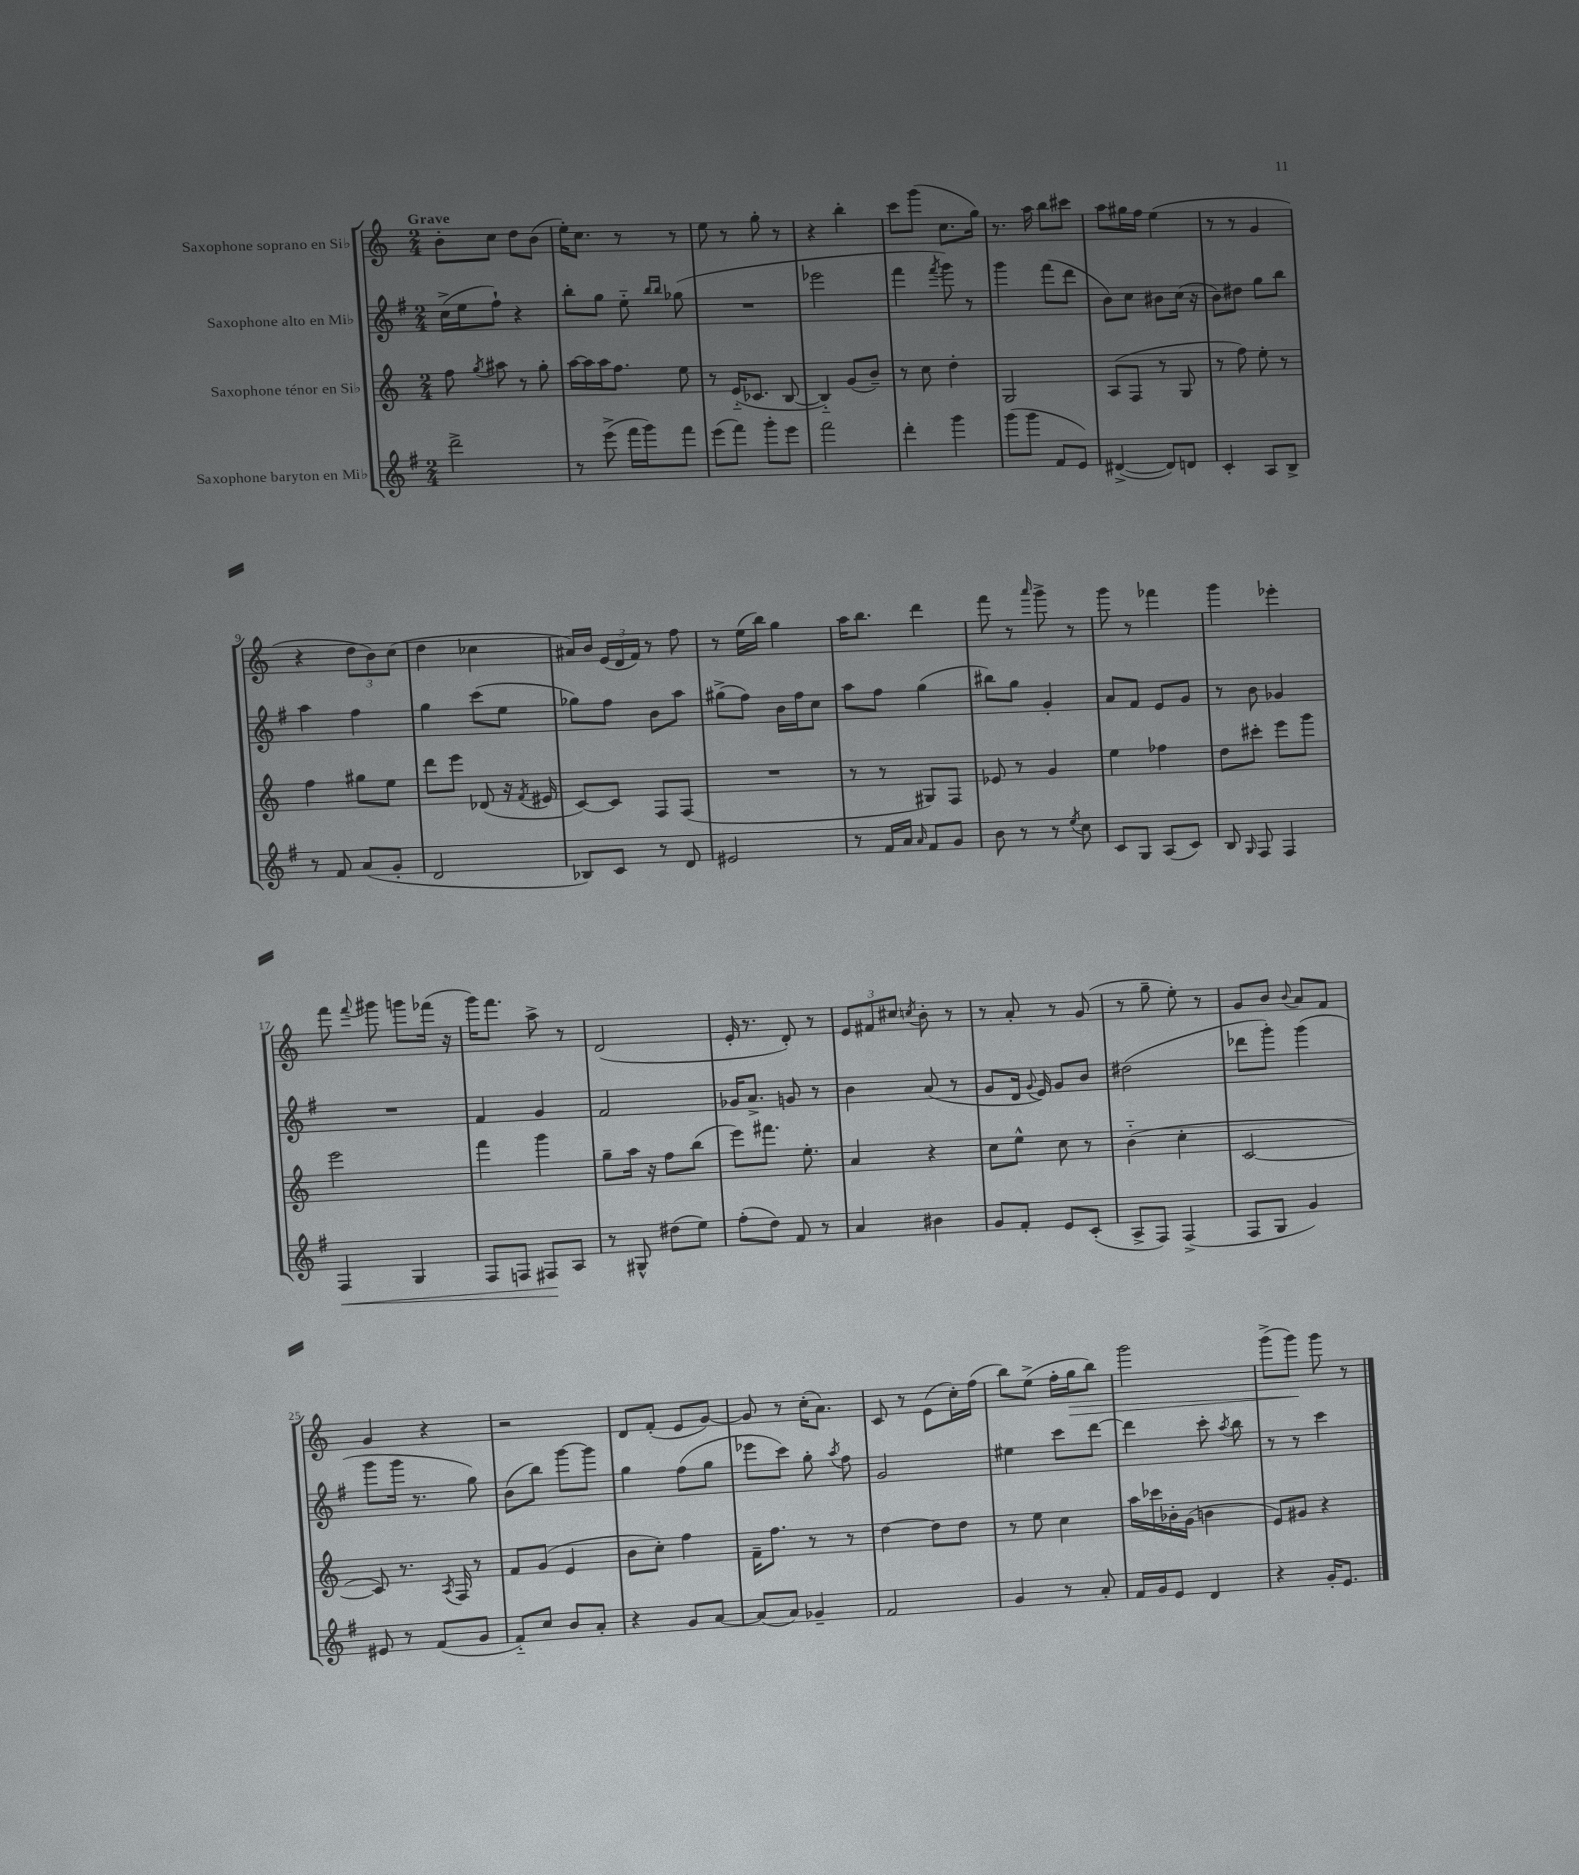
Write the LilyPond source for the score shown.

<<
\new StaffGroup <<
\new Staff = "s0" \with { instrumentName = "Saxophone soprano en Sib" } {
    \clef treble \key c \major \numericTimeSignature \time 2/4 \tempo "Grave"
    \autoBeamOff b'8[-. c''8] d''8[ b'8]( |
    e''16[-.) c''8.] r8 r8 |
    e''8 r8 g''8-. r8 |
    r4 b''4-. |
    c'''8[ g'''8]( c''8.[ g''16]) |
    r8. a''16 b''8[ cis'''8] |
    a''8[ gis''16 f''16] e''4( |
    r8 r8 g'4 |
    r4 \tuplet 3/2 { d''8[ b'8) c''8]( } |
    d''4 ces''4 |
    ais'16[) b'16] \tuplet 3/2 { e'16[( d'16 f'16]) } r8 f''8 |
    r8 e''16[( b''16]) g''4 |
    a''16[ b''8.] d'''4 |
    f'''8 r8 \grace { a'''16 } g'''8-> r8 |
    g'''8 r8 fes'''4 |
    g'''4 ees'''4-. |
    f'''8 \appoggiatura { f'''8 } gis'''8 g'''8[ fes'''16]( r16 |
    g'''16[) f'''8.] a''8-> r8 |
    d'2( |
    e'16-. r8. d'8-.) r8 |
    \tuplet 3/2 { e'8[ fis'8 cis''8] } \acciaccatura { c''8 } b'8-. r8 |
    r8 a'8-. r8 g'8( |
    r8 g''8-- e''8-.) r8 |
    g'8[ b'8] \appoggiatura { b'8 } a'8[ f'8] |
    g'4 r4 |
    r2 |
    d'8[ f'8]-.( e'8[ g'8]~) |
    g'8 r8 c''16[-.( a'8.]) |
    c'8 r8 e'8[( c''16-.) f''16]( |
    b''8[) e''8]->( f''16[-. g''16\> b''8]) |
    g'''2 |
    g'''8[->( g'''8]\!) g'''8 r8 \bar "|." |
}
\new Staff = "s1" \with { instrumentName = "Saxophone alto en Mib" } {
    \clef treble \key g \major \numericTimeSignature \time 2/4
    \autoBeamOff c''16[->( e''16 fis''8]-!) r4 |
    b''8[-. g''8] e''8-_ \grace { b''16[ b''16] } ges''8( |
    R2 |
    ees'''2 |
    fis'''4 \acciaccatura { fis'''8 } g'''8) r8 |
    g'''4 fis'''8[( d'''8] |
    b'8[) c''8] bis'8[ c''16]( r16 |
    b'8[) dis''8] g''8[ b''8] |
    a''4 fis''4 |
    g''4 c'''8[( e''8] |
    ges''8[) fis''8] b'8[ a''8] |
    gis''8[->( fis''8]) b'16[ fis''16 c''8] |
    a''8[ fis''8] g''4( |
    bis''8[) g''8] g'4-. |
    a'8[ fis'8] e'8[ g'8] |
    r8 b'8 ges'4 |
    R2 |
    fis'4 g'4 |
    fis'2 |
    ges'16[ a'8.]-> g'8 r8 |
    b'4 a'8( r8 |
    g'8[ d'16] \appoggiatura { g'8 } e'16) g'8[ b'8] |
    dis''2( |
    des'''8[ g'''8]-.) g'''4( |
    g'''8[ g'''16] r8. g''8) |
    b'8[( b''8]) g'''8[~ g'''8] |
    g''4 fis''8[( g''8] |
    ees'''8[ c'''8]) g''8-. \acciaccatura { a''8 } fis''8 |
    g'2 |
    eis''4 c'''8[ d'''8]~ |
    d'''4 c'''8-. \acciaccatura { a''8 } b''8 |
    r8 r8 c'''4 \bar "|." |
}
\new Staff = "s2" \with { instrumentName = "Saxophone ténor en Sib" } {
    \clef treble \key c \major \numericTimeSignature \time 2/4
    \autoBeamOff f''8 \acciaccatura { g''8 } ais''8 r8 g''8-. |
    a''16[~ a''16 a''16 f''8.] e''8 |
    r8 e'16[-_( ces'8.] b8~ |
    b4-_) g'8[( b'8]--) |
    r8 c''8 d''4-. |
    g2 |
    a8[( f8] r8 g8 |
    r8 f''8) e''8-. r8 |
    f''4 gis''8[ e''8] |
    d'''8[ e'''8] des'8( r16 \acciaccatura { f'8 } eis'16 |
    c'8[~) c'8] f8[ f8]( |
    R2 |
    r8 r8 gis8[) f8] |
    ees'8 r8 g'4 |
    e''4 fes''4 |
    d''8[ cis'''8]-. e'''8[ g'''8] |
    e'''2 |
    f'''4 g'''4 |
    g''8[-- a''16] r16 f''8[ b''8]( |
    e'''8[) fis'''8.] e''8.-. |
    a'4 r4 |
    c''8[ e''8]-^ c''8 r8 |
    b'4-_( c''4-. |
    c'2~ |
    c'8) r8. \acciaccatura { a8 } f16 r8 |
    f'8[ g'8]( e'4 |
    b'8[ c''8]-.) f''4 |
    f'16[-- f''8.] r8 r8 |
    d''4~ d''8[ d''8] |
    r8 e''8 c''4 |
    a''16[ ces'''16 bes'16-. g'16]( b'4 |
    e'8[) gis'8] r4 \bar "|." |
}
\new Staff = "s3" \with { instrumentName = "Saxophone baryton en Mib" } {
    \clef treble \key g \major \numericTimeSignature \time 2/4
    \autoBeamOff d'''2-> |
    r8 e'''8->( fis'''16[ g'''16) fis'''8] |
    e'''8[( fis'''8]) g'''8[-. e'''8] |
    fis'''2 |
    d'''4-. g'''4 |
    g'''8[( g'''8] fis'8[ e'8]) |
    dis'4~->( dis'8[) d'8] |
    c'4-. a8[ b8]-> |
    r8 fis'8 a'8[( g'8]-. |
    d'2 |
    bes8[) c'8] r8 d'8 |
    eis'2 |
    r8 fis'16[ a'16] \grace { a'16 } fis'8[ g'8] |
    b'8 r8 r8 \acciaccatura { e''8 } c''8 |
    c'8[ g8] a8[( c'8]) |
    b8 \grace { g16 } fis8 fis4 |
    fis4\< g4 |
    fis8[ f8] fis8[\! a8] |
    r8 gis8-^ dis''8[( e''8]) |
    fis''8[-.( d''8]) fis'8 r8 |
    a'4 bis'4 |
    g'8[ fis'8]-. e'8[ c'8]-.( |
    a8[-> fis8]) fis4->( |
    fis8[ g8] g'4) |
    eis'8 r8 fis'8[( g'8] |
    fis'8[-_) c''8] b'8[ a'8]-. |
    r4 g'8[ a'8]~ |
    a'8[( a'8]) ges'4-- |
    fis'2 |
    g'4 r8 a'8-. |
    fis'16[ g'16 e'8] d'4 |
    r4 g'16[-. e'8.] \bar "|." |
}
>>
>>
